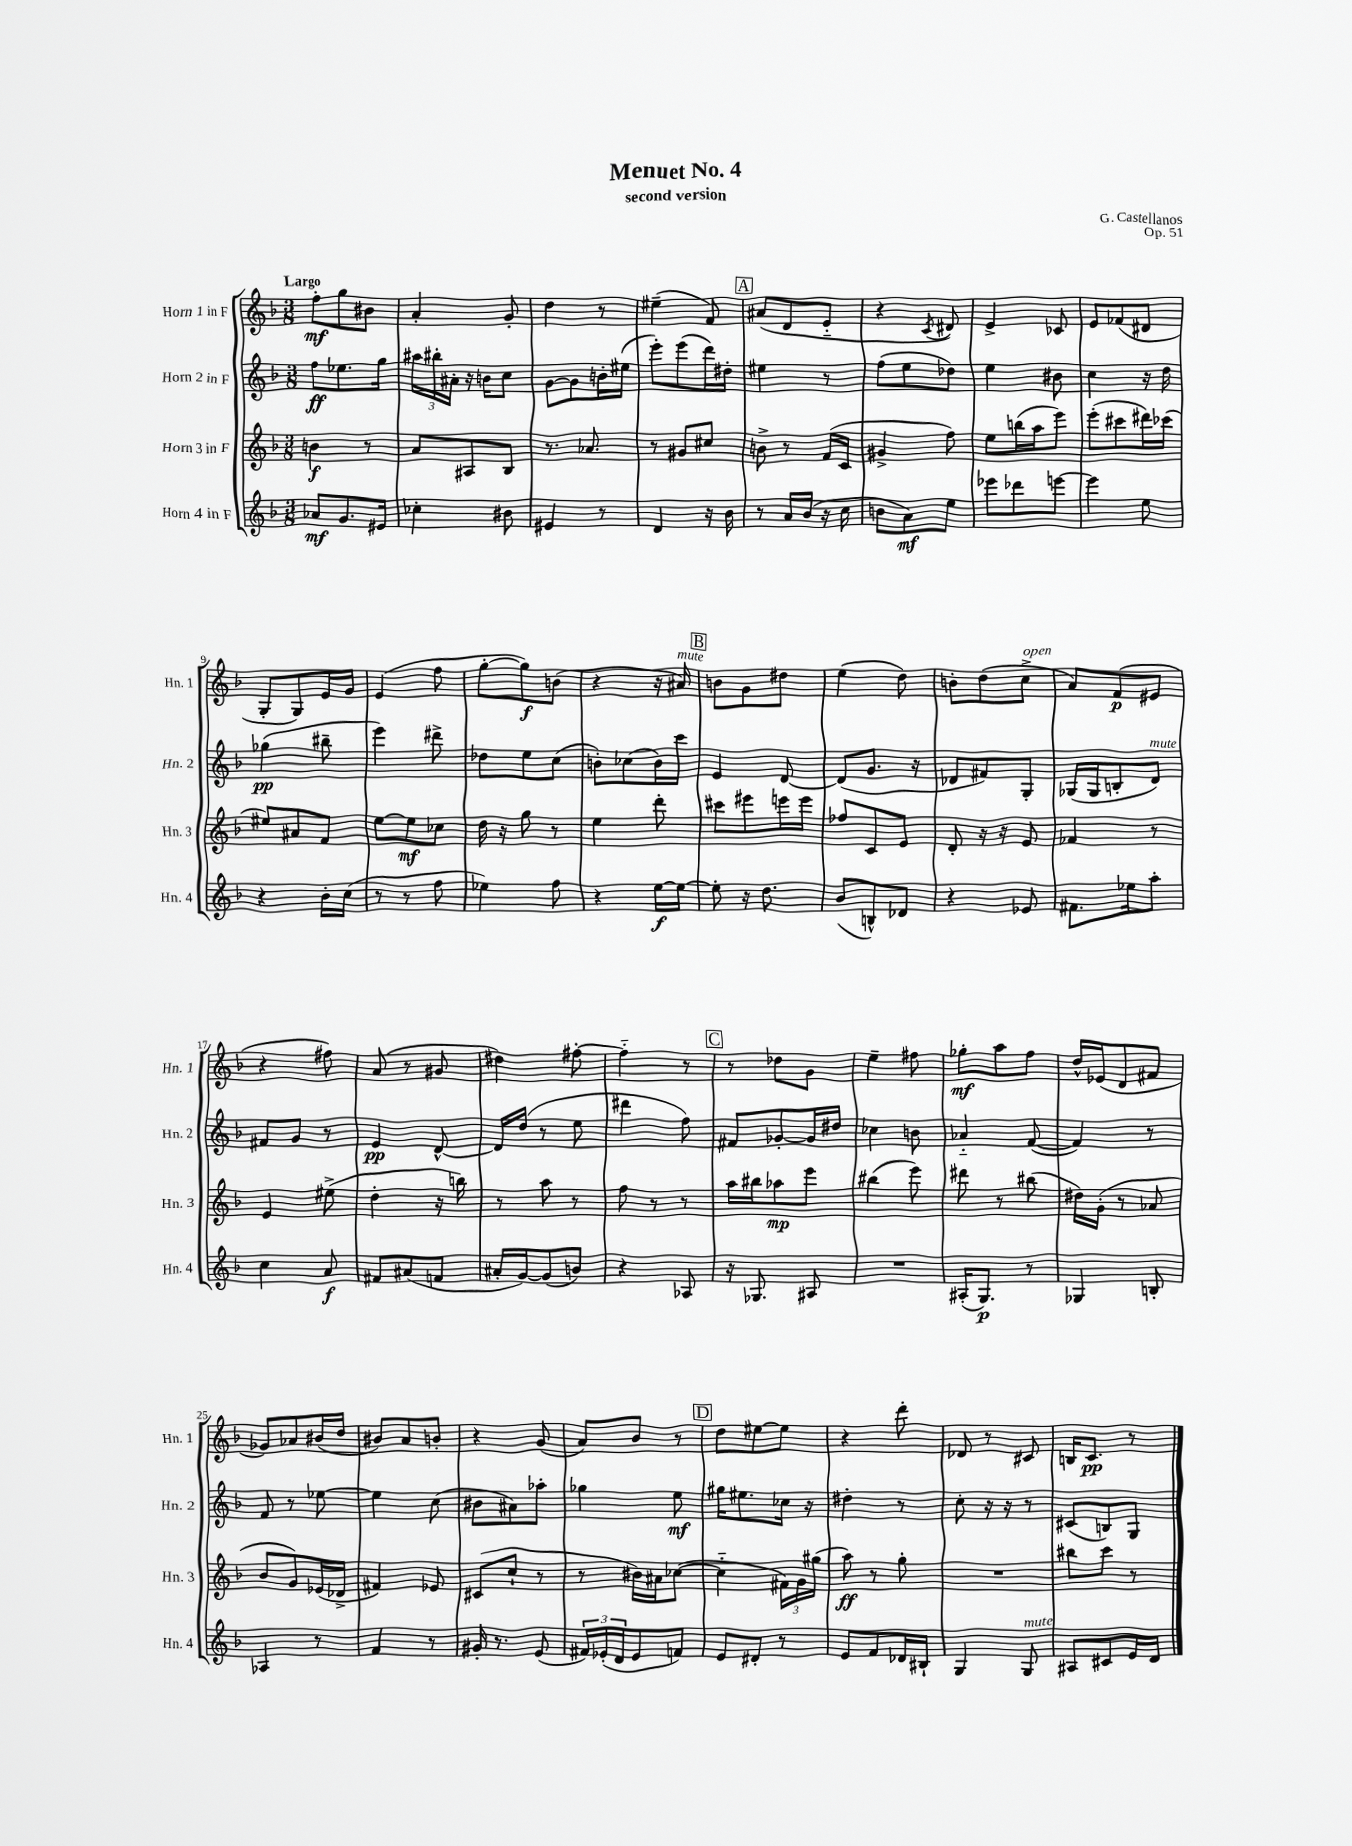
\header { title = "Menuet No. 4" composer = "G. Castellanos" subtitle = "second version" opus = "Op. 51" }
<<
\new StaffGroup <<
\new Staff = "s0" \with { instrumentName = "Horn 1 in F" shortInstrumentName = "Hn. 1" } {
    \clef treble \key f \major \numericTimeSignature \time 3/8 \tempo "Largo"
    f''8-.\mf g''8 bis'8 |
    a'4-. g'8-. |
    d''4 r8 |
    eis''4--( f'8) |
    \mark \markup { \box "A" } ais'8( d'8 e'8-_ |
    r4 \acciaccatura { c'8 } dis'8) |
    e'4-> ces'8 |
    e'8 fes'8( dis'8 |
    g8-. g8) e'16 g'16 |
    e'4( f''8 |
    g''8~-. g''8\f) b'8( |
    r4 r16 ais'16^\markup { \italic "mute" }) |
    \mark \markup { \box "B" } b'8 g'8 dis''8 |
    e''4( d''8) |
    b'8-. d''8( c''8->^\markup { \italic "open" } |
    a'8) f'8\p( eis'8 |
    r4 fis''8) |
    a'8( r8 gis'8 |
    dis''4) fis''8~-. |
    fis''4-_ r8 |
    \mark \markup { \box "C" } r8 des''8 g'8 |
    e''4-- fis''8 |
    ges''8-.\mf a''8 f''8 |
    d''16-^ ees'16( d'8 fis'8 |
    ges'8) aes'8 bis'16( d''16 |
    bis'8) a'8 b'8-. |
    r4 g'8( |
    a'8) bes'8 r8 |
    \mark \markup { \box "D" } d''8 eis''8~ eis''8 |
    r4 d'''8-. |
    des'8 r8 cis'8 |
    b16 c'8.\pp r8 \bar "|." |
}
\new Staff = "s1" \with { instrumentName = "Horn 2 in F" shortInstrumentName = "Hn. 2" } {
    \clef treble \key f \major \numericTimeSignature \time 3/8
    f''8\ff ees''8. g''16 |
    \tuplet 3/2 { ais''16 bis''16-. ais'16-. } r16 b'16 c''8 |
    g'8~ g'8 b'16-. eis''16( |
    e'''8-.) e'''8( d'''16) dis''16-. |
    \mark \markup { \box "A" } eis''4 r8 |
    f''8( e''8 des''8) |
    e''4 bis'8 |
    c''4 r16 d''16 |
    ges''4\pp( bis''8-- |
    e'''4) dis'''8-> |
    des''8 e''8 c''8( |
    b'8-.) ces''8( b'16) c'''16 |
    \mark \markup { \box "B" } e'4 d'8~ |
    d'8( g'8. r16 |
    des'8 fis'8) g8-. |
    ges16( ges16 b8-. d'8^\markup { \italic "mute" }) |
    fis'8 g'8 r8 |
    e'4\pp d'8~-^ |
    d'16 d''16( r8 e''8 |
    dis'''4 f''8) |
    \mark \markup { \box "C" } fis'8 ges'8~-. ges'16 dis''16 |
    ces''4 b'8 |
    aes'4-_ f'8~( |
    f'4) r8 |
    f'8 r8 ees''8~ |
    ees''4 c''8( |
    bis'8 ais'8) aes''8-. |
    ges''4 e''8\mf |
    \mark \markup { \box "D" } gis''16 eis''8. ces''16 r16 |
    dis''4-. r8 |
    c''8-. r16 r16 r8 |
    cis'8( b8) g8 \bar "|." |
}
\new Staff = "s2" \with { instrumentName = "Horn 3 in F" shortInstrumentName = "Hn. 3" } {
    \clef treble \key f \major \numericTimeSignature \time 3/8
    b'4\f r8 |
    a'8 ais8 bes8 |
    r8. aes'8. |
    r8 gis'8 cis''8 |
    \mark \markup { \box "A" } b'8-> r8 f'16( c'16 |
    gis'4-> f''8) |
    e''8 b''16( a''16 e'''8) |
    e'''8-.( cis'''8 dis'''16) ces'''16( |
    eis''8) ais'8 f'8 |
    e''8~ e''8\mf ces''8 |
    d''16 r16 g''8 r8 |
    e''4 d'''8-. |
    \mark \markup { \box "B" } cis'''8 eis'''8 e'''16 e'''16 |
    fes''8 c'8 e'8 |
    d'8-. r16 r16 e'8 |
    fes'4 r8 |
    e'4 eis''8->( |
    d''4-. r16 b''16) |
    r8 a''8 r8 |
    f''8 r8 r8 |
    \mark \markup { \box "C" } a''16 bis''16 aes''8\mp e'''8 |
    bis''4( e'''8) |
    dis'''8 r8 bis''8( |
    dis''16) g'16-.( r8 aes'8 |
    bes'8 g'8) ees'16( des'16-> |
    fis'4) ees'8 |
    cis'8( c''8-! r8 |
    r8 bis'16) ais'16 ces''8~( |
    \mark \markup { \box "D" } ces''4-_ \tuplet 3/2 { fis'16) g'16 gis''16( } |
    a''8\ff) r8 g''8-. |
    R4. |
    bis''8 c'''8 r8 \bar "|." |
}
\new Staff = "s3" \with { instrumentName = "Horn 4 in F" shortInstrumentName = "Hn. 4" } {
    \clef treble \key f \major \numericTimeSignature \time 3/8
    aes'8\mf g'8. eis'16 |
    ces''4-. bis'8 |
    eis'4 r8 |
    d'4 r16 bes'16 |
    \mark \markup { \box "A" } r8 a'16 bes'16( r16 c''16 |
    b'8 a'8\mf) e''8 |
    ees'''8 des'''8 e'''8~ |
    e'''4 e''8 |
    r4 bes'16-. c''16( |
    r8 r8 f''8 |
    ees''4) f''8 |
    r4 e''16~\f e''16~ |
    \mark \markup { \box "B" } e''8-. r16 d''8. |
    bes'8( b8-^) des'8 |
    r4 ees'8 |
    fis'8. ees''16 a''8-. |
    c''4 a'8\f |
    fis'8 ais'8( f'8 |
    ais'16-. g'16~) g'8( b'8) |
    r4 aes8 |
    \mark \markup { \box "C" } r16 ges8. ais8 |
    R4. |
    ais16-.( g8.\p) r8 |
    ges4 b8-. |
    aes4 r8 |
    f'4 r8 |
    gis'16-. r8. e'8( |
    \tuplet 3/2 { fis'16) ees'16-.( d'16 } ees'8 f'8) |
    \mark \markup { \box "D" } e'8 dis'8-. r8 |
    e'8 f'8 des'16 bis16-! |
    g4 g8^\markup { \italic "mute" } |
    ais8 cis'8 e'16 d'16 \bar "|." |
}
>>
>>
